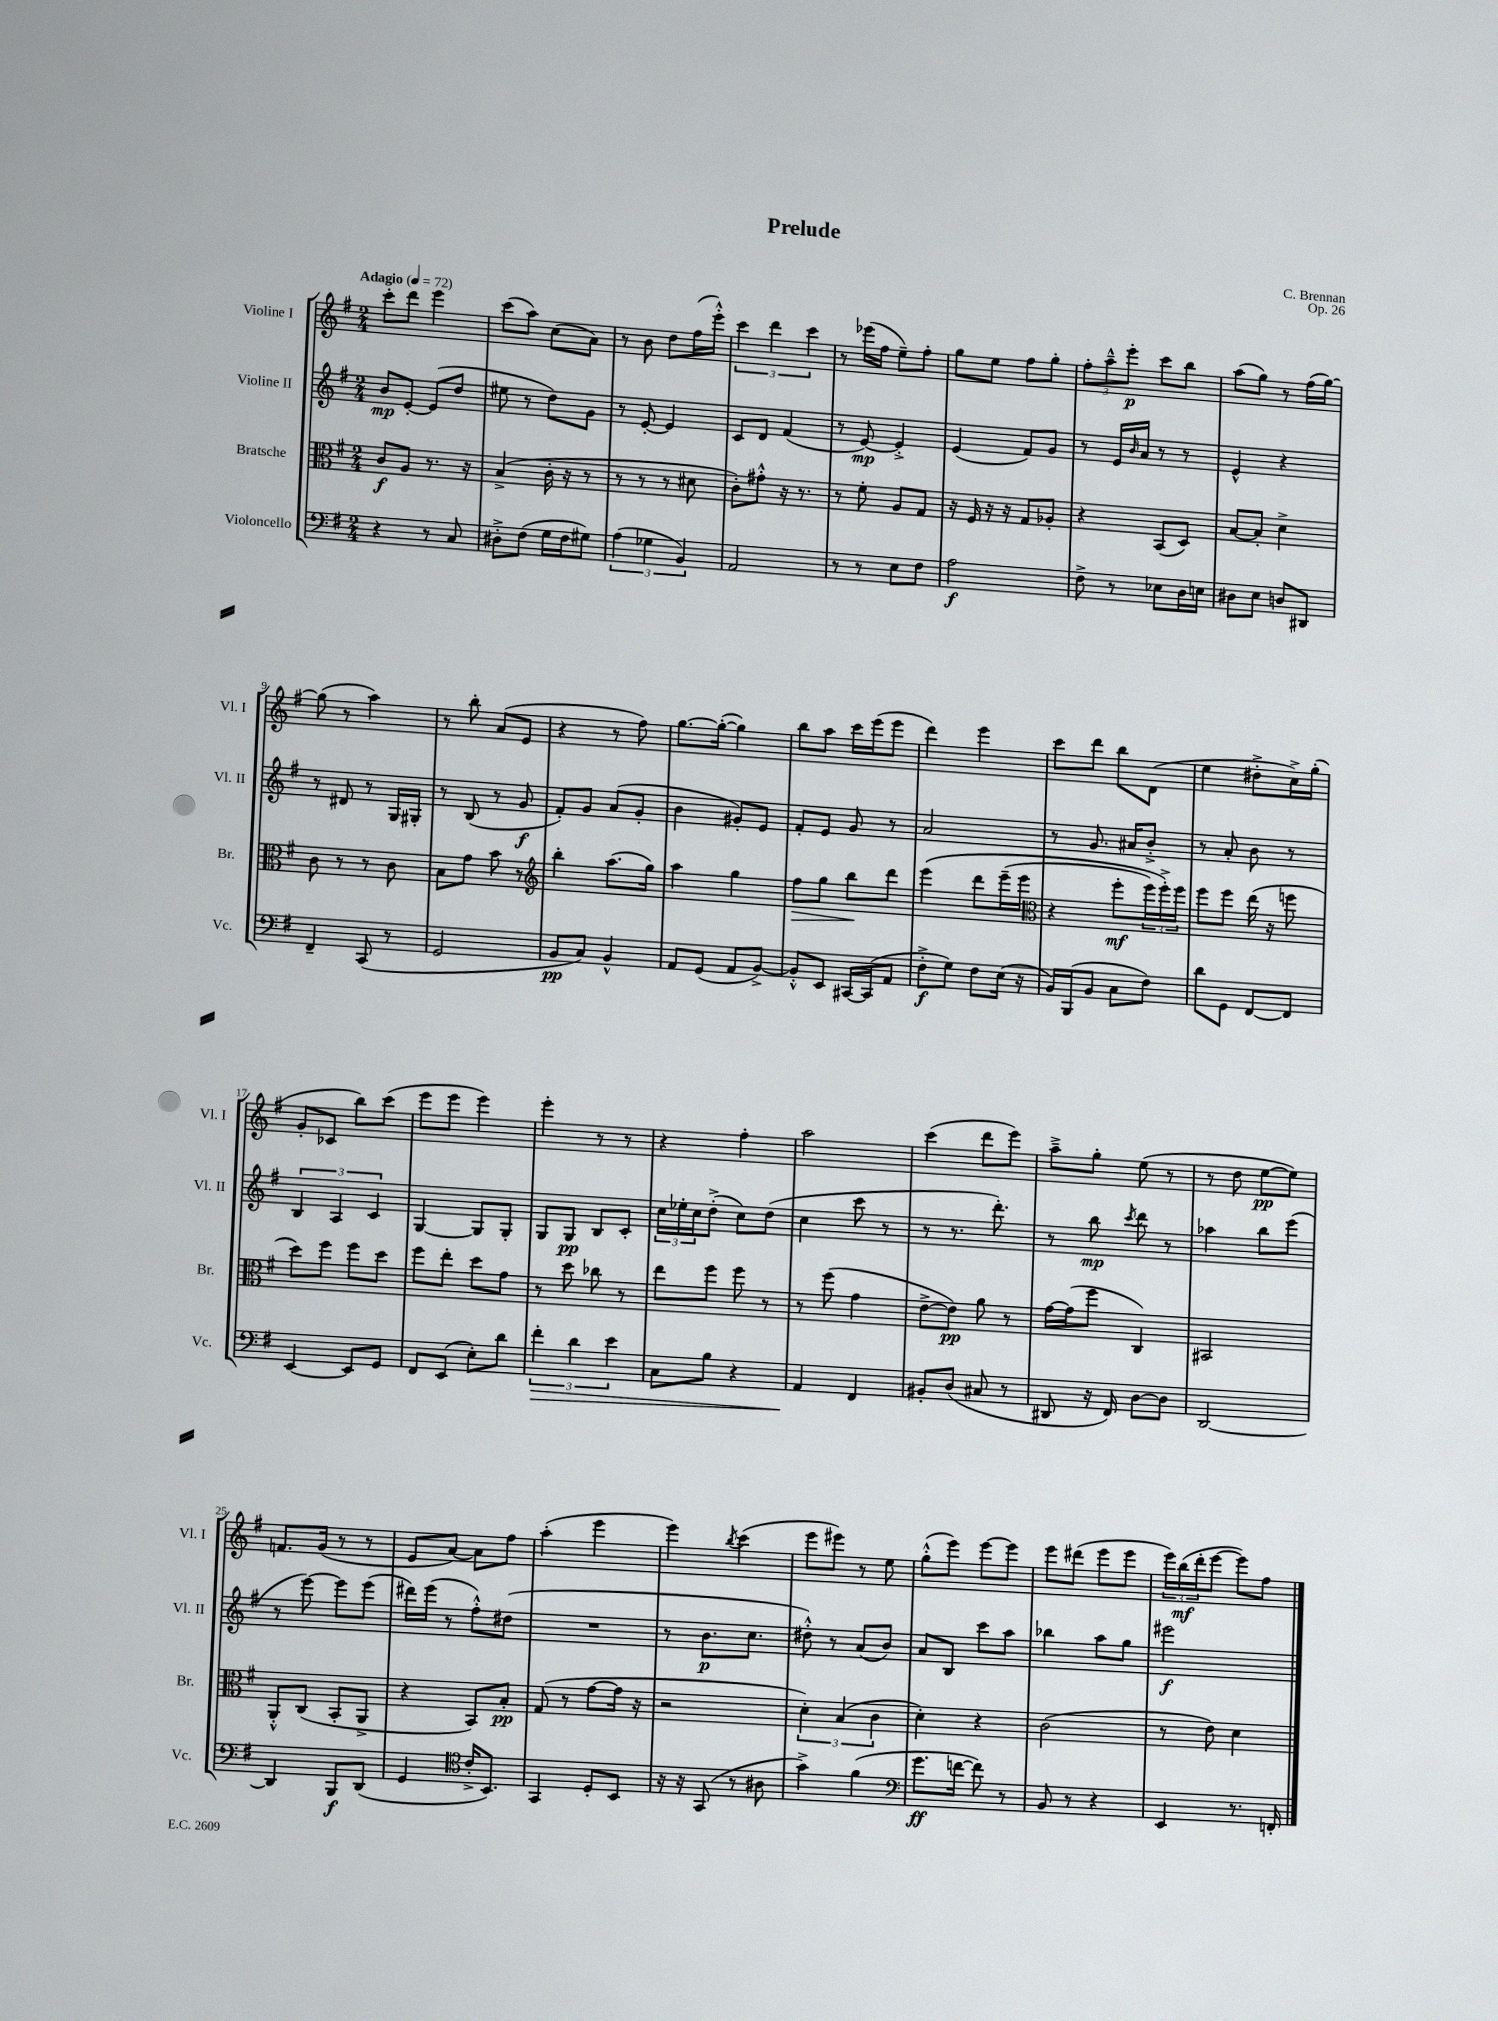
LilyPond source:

\header { title = "Prelude" composer = "C. Brennan" opus = "Op. 26" }
<<
\new StaffGroup <<
\new Staff = "s0" \with { instrumentName = "Violine I" shortInstrumentName = "Vl. I" } {
    \clef treble \key g \major \numericTimeSignature \time 2/4 \tempo "Adagio" 4 = 72
    c'''8-. d'''8 e'''4 |
    c'''8( a''8) c''8( a'8) |
    r8 b'8 d''8 fis''16( e'''16-.-^) |
    \tuplet 3/2 { c'''4 d'''4 c'''4 } |
    r8 ees'''16( fis''16 e''8--) fis''8-. |
    g''8 e''8 fis''8 g''8-. |
    \tuplet 3/2 { fis''8-. a''8---^ e'''8-.\p } c'''8 b''8 |
    a''8( g''8) r8 fis''16( g''16~) |
    g''8( r8 a''4) |
    r8 b''8-. a'8( e'8 |
    r4 r8 fis''8) |
    g''8.~ g''16~-.( g''4) |
    b''8 a''8 c'''16 e'''16( e'''8 |
    d'''4) e'''4 |
    c'''8 d'''8 b''8 d'8( |
    e''4 dis''8-.-> c''16->) g''16-.( |
    g'8-. ces'8 b''8) c'''8( |
    e'''8 e'''8 e'''4) |
    e'''4-. r8 r8 |
    r4 fis''4-. |
    a''2 |
    c'''4( d'''8 e'''8) |
    a''8---> g''8-. e''8( r8 |
    r8 d''8 e''8~\pp e''8) |
    f'8. g'16( r8 r8 |
    e'8 a'8~) a'8 fis''8 |
    a''4-.( e'''4 |
    e'''4) \acciaccatura { b''8 } c'''4( |
    e'''8 eis'''8) r8 e''8 |
    g''8-.-^( e'''8) e'''8~ e'''8 |
    e'''8 dis'''8( e'''8 e'''8 |
    \tuplet 3/2 { e'''16) b''16\mf( d'''16-. } e'''8~ e'''8) fis''8 \bar "|." |
}
\new Staff = "s1" \with { instrumentName = "Violine II" shortInstrumentName = "Vl. II" } {
    \clef treble \key g \major \numericTimeSignature \time 2/4
    b'8\mp e'8~-. e'8( d''8 |
    eis''8 r8 d''8) g'8 |
    r8 e'8~-. e'4 |
    c'8 d'8 fis'4( |
    r8 e'8~\mp) e'4-.-> |
    e'4( fis'8) g'8 |
    r8 e'16 \grace { b'16 } a'16 r8 r8 |
    e'4-^ r4 |
    r8 dis'8 r8 g16 gis16-. |
    r8 b8( r8 g'8\f |
    fis'8-.) g'8 a'8( g'8-. |
    b'4 gis'8-.) e'8 |
    fis'8-. e'8 g'8 r8 |
    a'2 |
    r8 g'8. ais'16 b'8-.-> |
    r8 a'8-. b'8 r8 |
    \tuplet 3/2 { b4 a4 c'4 } |
    g4~ g8 g8-. |
    g8 g8\pp b8 c'8-. |
    \tuplet 3/2 { c''16 ees''16-. c''16 } d''8-.->( c''8) d''8( |
    c''4 c'''8 r8 |
    r8 r8. d'''8.-.) |
    r8 b''8\mp \acciaccatura { c'''8 } d'''8 r8 |
    aes''4 b''8 e'''8( |
    r8 e'''8~) e'''8 e'''8( |
    dis'''16) e'''16( r8 fis''8-.-^) dis''8( |
    R2 |
    r8 b'8.\p c''8. |
    dis''8-.-^) r8 a'8( b'8) |
    a'8 b8 c'''8 a''8 |
    bes''4 a''8 g''8 |
    eis'''2\f \bar "|." |
}
\new Staff = "s2" \with { instrumentName = "Bratsche" shortInstrumentName = "Br." } {
    \clef alto \key g \major \numericTimeSignature \time 2/4
    c'8\f a8 r8. r16 |
    b4->( c'16-. r16 r8 |
    r8 r8 r8 dis'8 |
    c'8-.) gis'8-.-^ r16 r8. |
    r8 fis'8-. a8 g8 |
    r16 fis16 r16 r16 g8 aes8-. |
    r4 b,8( d8) |
    b8~ b8-. d'4-> |
    c'8 r8 r8 c'8 |
    b8 g'8 b'8 r8 |
    \clef treble b''4-. a''8.( g''16) |
    a''4 g''4 |
    fis''8\> g''8 b''8\! d'''8 |
    e'''4\( d'''8 e'''16--( e'''16 |
    \clef alto r4 fis''8-.\mf \tuplet 3/2 { fis''16) fis''16-.->\) fis''16 } |
    fis''8 fis''8 e''16( r16 f''8 |
    d''8) fis''8 fis''8 d''8 |
    fis''8 e''8-. d''8 g'8 |
    r8 d''8 ces''8 r8 |
    e''8 fis''8 fis''8 r8 |
    r8 fis''8( g'4 |
    e'8~-> e'8\pp) a'8 r8 |
    g'16~ g'16( fis''8 c4) |
    bis,2 |
    a,8-.-^ c8( b,8-. a,8-> |
    r4 b,8) b8-.\pp |
    g8( r8 g'8~ g'16 r16 |
    r2 |
    \tuplet 3/2 { d'4-.) b4( c'4 } |
    d'4-.) r4 |
    c'2( |
    r8 e'8) d'4 \bar "|." |
}
\new Staff = "s3" \with { instrumentName = "Violoncello" shortInstrumentName = "Vc." } {
    \clef bass \key g \major \numericTimeSignature \time 2/4
    r4 r8 c8 |
    dis8-.-> fis8( g16 fis16 gis8) |
    \tuplet 3/2 { a4( ges4 b,4) } |
    a,2 |
    r8 r8 e8 fis8 |
    a2\f |
    fis8-> r8 ees8 d16 e16 |
    dis8 e8 d8 dis,8 |
    fis,4-- c,8( r8 |
    g,2 |
    b,8\pp c8) b,4-^ |
    a,8 g,8( a,8 b,8~->) |
    b,8-.-^ e,8 cis,16~ cis,16( a,8 |
    fis8-.->\f g8) fis8 e16( r16 |
    b,16) b,,16( b,8 c8 fis8) |
    d'8 g,8 fis,8~ fis,8 |
    e,4~ e,8 g,8 |
    fis,8 e,8( e8-.) d'8 |
    \tuplet 3/2 { fis'4-.\> d'4 e'4 } |
    c8 b8 r4 |
    a,4\! fis,4 |
    bis,8-. d8( cis8 r8 |
    dis,8 r16 fis,16) d8~ d8 |
    d,2~ |
    d,4 b,,8\f d,8( |
    g,4 \clef tenor c'16-.-> b,8.) |
    g,4 d8-. b,8 |
    r16 r16 g,8( r8 ais8 |
    g'4->) fis'4( |
    \clef bass g'8.\ff f'16~ f'8) r8 |
    b,8 r8 r4 |
    e,4 r8. f,16-. \bar "|." |
}
>>
>>
